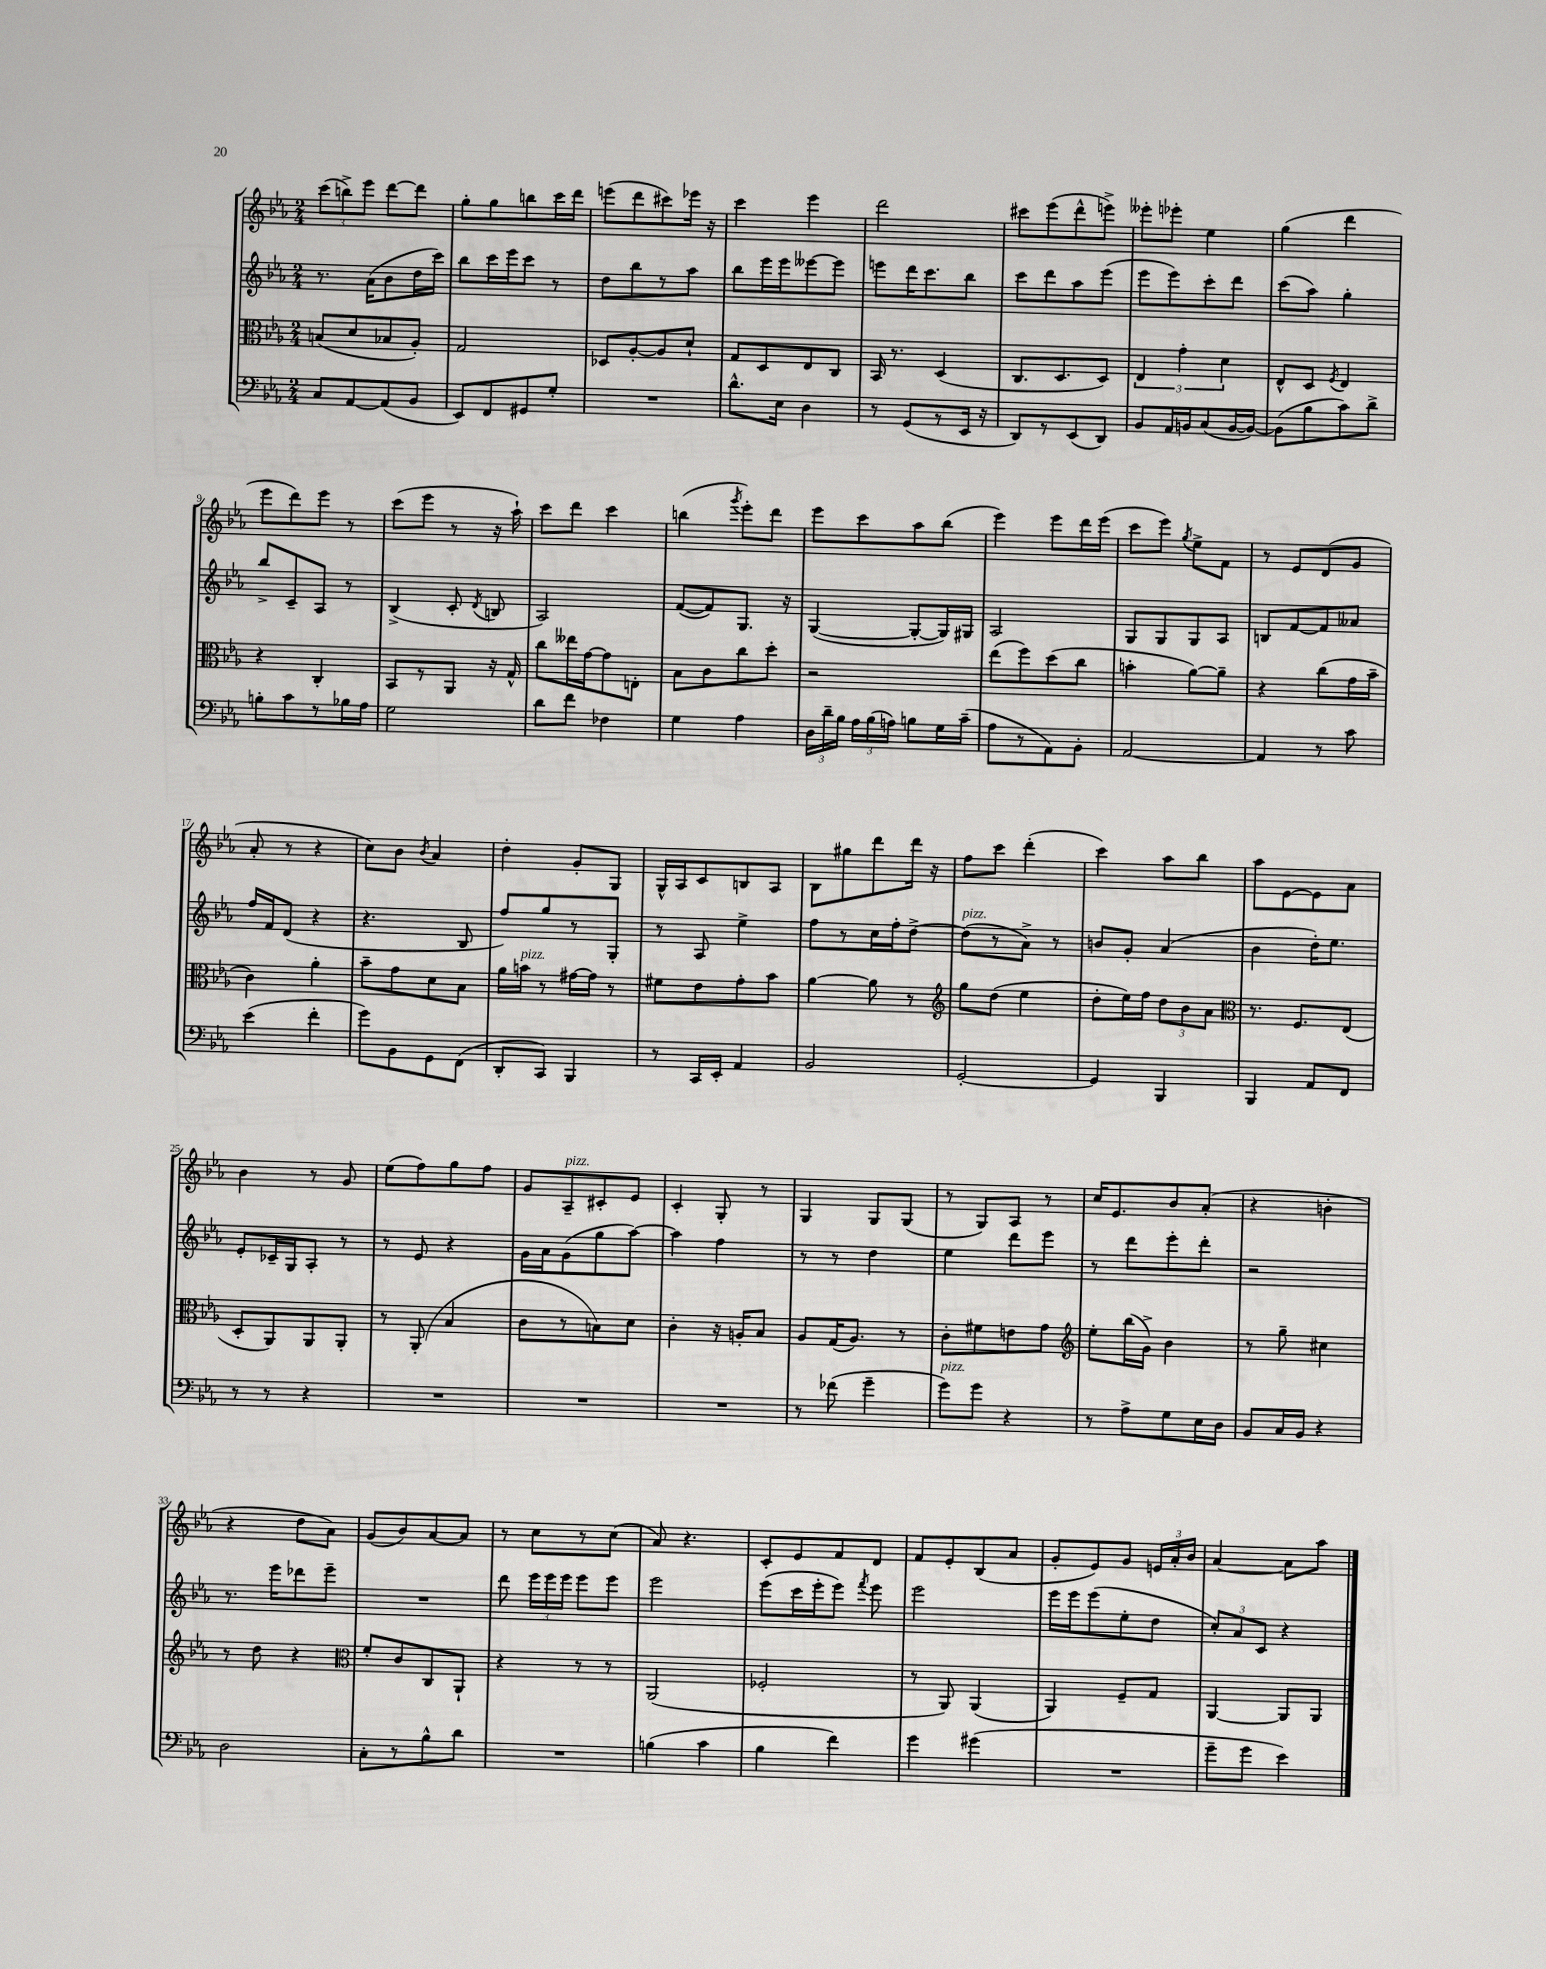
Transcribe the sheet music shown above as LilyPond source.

<<
\new StaffGroup <<
\new Staff = "s0" {
    \clef treble \key ees \major \numericTimeSignature \time 2/4
    \autoBeamOff \tuplet 3/2 { c'''8[( b''8->) ees'''8] } d'''8[~ d'''8] |
    g''8[-. g''8 b''8 c'''16 d'''16] |
    e'''8[( d'''8 cis'''8) ees'''16] r16 |
    c'''4 ees'''4 |
    d'''2 |
    cis'''8[ ees'''8( d'''8-^ e'''8]->) |
    eeses'''8[-. ees'''8]-. ees''4 |
    g''4( d'''4 |
    ees'''8[ d'''8) ees'''8] r8 |
    c'''8[( ees'''8] r8 r16 aes''16-!) |
    c'''8[ d'''8] c'''4 |
    b''4( \acciaccatura { g'''8 } ees'''8[-.) d'''8] |
    ees'''8[ c'''8 aes''8 bes''8]( |
    ees'''4) ees'''8[ d'''16 ees'''16]( |
    c'''8[ ees'''8]) \acciaccatura { g''8 } ees''8[-> f'8] |
    r8 ees'8[ d'8( g'8] |
    aes'8-. r8 r4 |
    c''8[) bes'8] \acciaccatura { bes'8 } aes'4 |
    d''4-. g'8[-. g8] |
    g16[-^ aes16 c'8 b8 aes8] |
    bes8[ gis''8 d'''8 d'''16] r16 |
    f''8[ c'''8] d'''4-.( |
    c'''4) aes''8[ bes''8] |
    aes''8[ ees'8~ ees'8 aes'8] |
    bes'4 r8 g'8 |
    ees''8[( f''8) g''8 f''8] |
    g'8[ aes8--^\markup { \italic "pizz." } cis'8-. ees'8] |
    c'4-. g8-. r8 |
    g4 g8[ g8]( |
    r8 g8[) aes8] r8 |
    c''16[ ees'8. bes'8 aes'8]-.( |
    r4 b'4-. |
    r4 d''8[ aes'8]) |
    g'8[( bes'8) aes'8~ aes'8] |
    r8 c''8[ r8 c''8]( |
    aes'8) r4. |
    c'8[-. ees'8 f'8 d'8] |
    f'8[ ees'8-. bes8( aes'8] |
    g'8[-. ees'8) g'8] \tuplet 3/2 { e'16[ aes'16-. bes'16] } |
    aes'4~ aes'8[ aes''8] \bar "|." |
}
\new Staff = "s1" {
    \clef treble \key ees \major \numericTimeSignature \time 2/4
    \autoBeamOff r8. aes'16[( bes'8 d''16 c'''16]) |
    bes''8[ c'''16 ees'''16 c'''8] r8 |
    d''8[ bes''8 r8 aes''8] |
    bes''8[ ees'''16 ees'''16 eeses'''8~ eeses'''8] |
    e'''8[ d'''16 c'''8. bes''8] |
    c'''8[ d'''8 aes''8 ees'''8]( |
    ees'''8[ ees'''8) c'''8-. d'''8] |
    c'''8[( aes''8]) g''4-. |
    bes''8[-> c'8-- aes8] r8 |
    bes4->( c'8-. \acciaccatura { d'8 } b8 |
    aes2) |
    f'8[~( f'8) g8.] r16 |
    g4~( g8[~-. g16) gis16] |
    aes2 |
    g8[ g8 g8 aes8] |
    b8[ f'8~ f'8 aeses'8] |
    f''16[ f'16 d'8]( r4 |
    r4. bes8 |
    f''8[) g''8 r8 g8]-. |
    r8 aes8 ees''4-> |
    f''8[ r8 c''16 f''16-. d''8]~-> |
    d''8[^\markup { \italic "pizz." }( r8 aes'8]->) r8 |
    b'8[ g'8]-. aes'4( |
    bes'4 d''16[-.) ees''8.] |
    ees'8[-. ces'16-- g16 aes8]-. r8 |
    r8 ees'8 r4 |
    g'16[ aes'16 g'8( g''8 aes''8]~) |
    aes''4 f''4 |
    r8 r8 d''4 |
    ees''4 d'''8[ ees'''8] |
    r8 d'''8[ ees'''8-. d'''8]-. |
    r2 |
    r8. ees'''16[ des'''8 ees'''8]-- |
    R2 |
    d'''8 \tuplet 3/2 { ees'''16[ ees'''16 ees'''16] } ees'''8[ ees'''8] |
    ees'''2 |
    ees'''8[( c'''16 ees'''16-. ees'''8]) \acciaccatura { f'''8 } ees'''8 |
    ees'''2 |
    ees'''16[ ees'''16 ees'''8( ees''8-. d''8] |
    \tuplet 3/2 { c''8[-.) aes'8 c'8] } r4 \bar "|." |
}
\new Staff = "s2" {
    \clef alto \key ees \major \numericTimeSignature \time 2/4
    \autoBeamOff b8[( d'8 bes8 aes8]-.) |
    g2 |
    des8[ aes8~-. aes8 d'8]-! |
    g8[ d8 ees8 c8] |
    bes,16 r8. d4( |
    c8.[ d8. d8]) |
    \tuplet 3/2 { ees4 g'4-. d'4 } |
    ees8[-^ d8] \acciaccatura { f8 } ees4 |
    r4 c4-. |
    bes,8[ r8 aes,8] r16 g16-^ |
    c''8[ eeses''16 g'16~ g'8 e8]-. |
    bes8[ c'8 c''8 d''8]-. |
    r2 |
    ees''8[( f''8) d''8( c''8] |
    b'4-. aes'8[~) aes'8]-- |
    r4 c''8[( g'16 bes'16]-- |
    c'4) aes'4-. |
    bes'8[-- g'8 d'8 bes8] |
    aes'16[ b'16]^\markup { \italic "pizz." } r8 gis'16[~ gis'16] r8 |
    fis'8[ ees'8 g'8-. bes'8] |
    aes'4~ aes'8 r8 |
    \clef treble g''8[ d''8]( ees''4 |
    d''8[-. ees''16) f''16] \tuplet 3/2 { d''8[ bes'8 aes'8] } |
    \clef alto r8. f8.[ ees8]( |
    d8[-. aes,8) aes,8 aes,8]-. |
    r8 aes,8-.( bes4 |
    c'8[ r8 b8) d'8] |
    c'4-. r16 a16[-. bes8] |
    aes8[ g16( aes8.]) r8 |
    c'8[-. fis'8 e'8 g'8] |
    \clef treble ees''8[-. bes''16( g'16]->) bes'4 |
    r8 g''8-- cis''4 |
    r8 d''8 r4 |
    \clef alto f'8[-. c'8 c8 aes,8]-! |
    r4 r8 r8 |
    aes,2( |
    fes2-. |
    r8 aes,8) aes,4( |
    aes,4) f8[-- g8] |
    aes,4~ aes,8[ aes,8] \bar "|." |
}
\new Staff = "s3" {
    \clef bass \key ees \major \numericTimeSignature \time 2/4
    \autoBeamOff c8[ aes,8~ aes,8( bes,8] |
    ees,8[) f,8 gis,8 g8]-. |
    R2 |
    d'8.[-^ ees16] d4 |
    r8 g,8[( r8 ees,16] r16 |
    d,8[) r8 ees,8( d,8]) |
    bes,8[ aes,16 b,16 c8( b,16~ b,16]~) |
    b,8[( bes8 c'8) d'8]-> |
    b8[-. c'8 r8 bes16 aes16] |
    g2 |
    d'8[ f'8] fes4 |
    g4 aes4 |
    \tuplet 3/2 { d16[ d'16-- bes16] } \tuplet 3/2 { aes16[ bes16( a16]) } b8[ g16 c'16]--( |
    aes8[ r8 aes,8) bes,8]-. |
    aes,2~ |
    aes,4 r8 c'8 |
    ees'4( f'4-. |
    g'8[) bes,8 g,8 f,8]( |
    d,8[-. c,8]) bes,,4 |
    r8 c,16[ ees,16]-. aes,4 |
    bes,2 |
    g,2~-. |
    g,4 bes,,4 |
    bes,,4 aes,8[ f,8] |
    r8 r8 r4 |
    R2 |
    R2 |
    R2 |
    r8 fes'8( g'4-- |
    g'8[^\markup { \italic "pizz." }) g'8] r4 |
    r8 aes8[-> g8 ees16 d16] |
    bes,8[ c16 bes,16] r4 |
    d2 |
    c8[-. r8 bes8-^ d'8] |
    R2 |
    b4( c'4 |
    bes4 f'4) |
    g'4 gis'4( |
    R2 |
    g'8[-- g'8] ees'4) \bar "|." |
}
>>
>>
